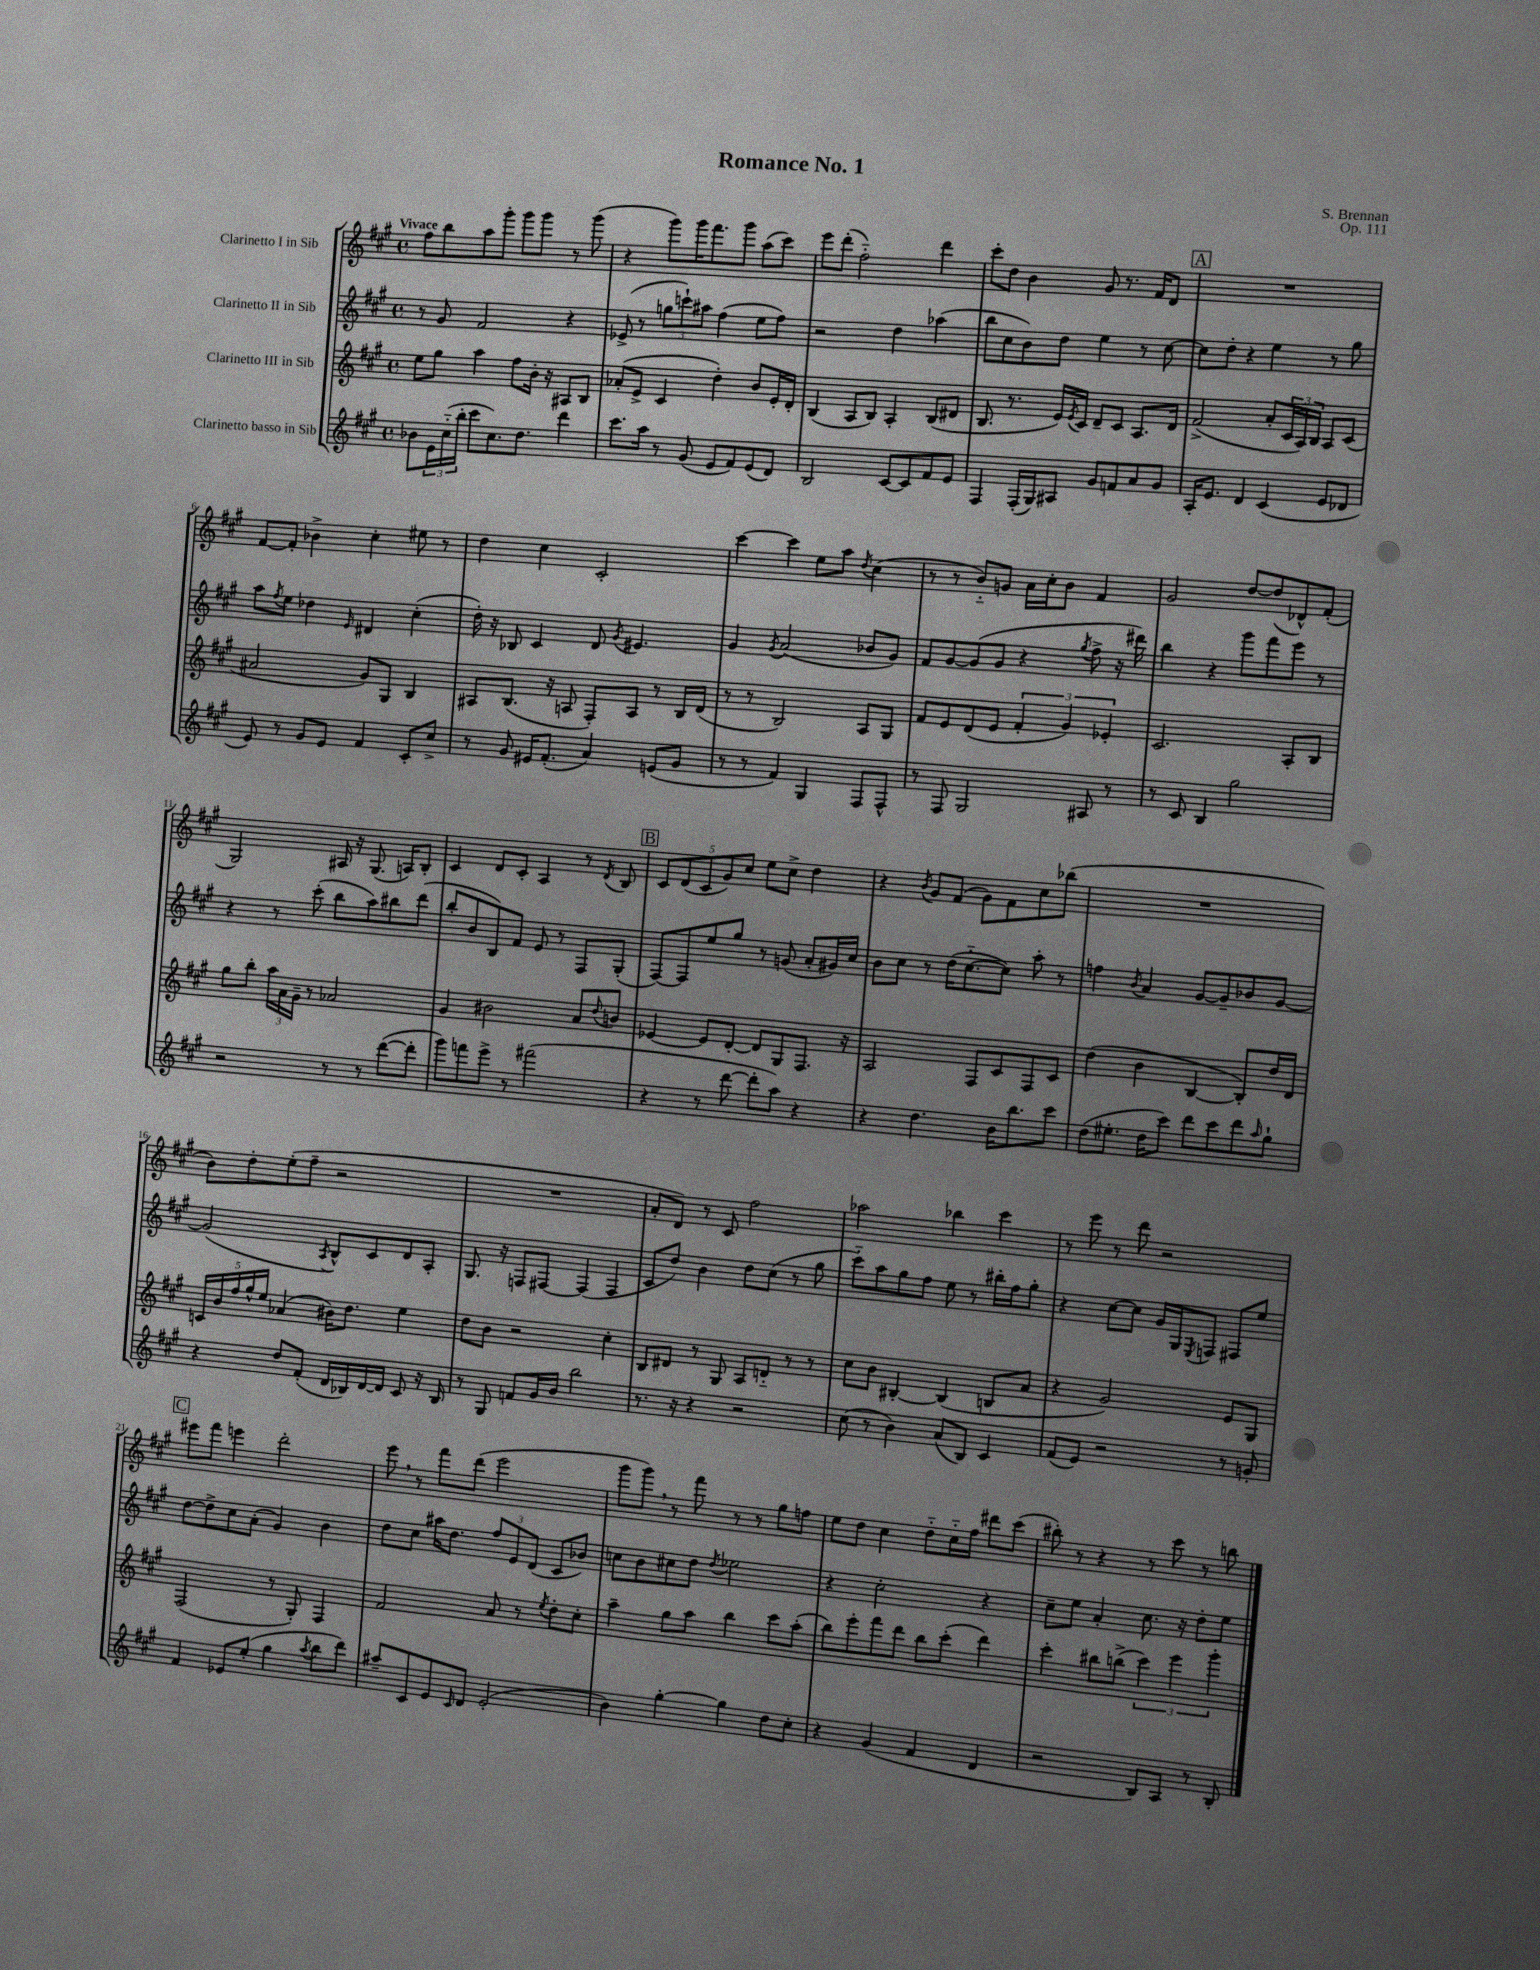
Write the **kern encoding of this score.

**kern	**kern	**kern	**kern
*part4	*part3	*part2	*part1
*staff4	*staff3	*staff2	*staff1
*I"Clarinetto basso in Sib	*I"Clarinetto III in Sib	*I"Clarinetto II in Sib	*I"Clarinetto I in Sib
*clefG2	*clefG2	*clefG2	*clefG2
*k[f#c#g#]	*k[f#c#g#]	*k[f#c#g#]	*k[f#c#g#]
*M4/4	*M4/4	*M4/4	*M4/4
*met(c)	*met(c)	*met(c)	*met(c)
=1	=1	=1	=1
!	!	!	!LO:TX:a:B:t=Vivace
8b-X\L	8ee\L	8r	8ff#\L
24e\L	8gg#\J	8g#/	8bb\
(24cc#\	.	.	.
24bb'\JJ	.	.	.
8ccc#\L	4aa\	2f#/	8aa\
8.cc#\)	.	.	8ggg#'\J
.	8ff#\L	.	8ggg#\L
8.dd\J	.	.	.
.	16b'\Jk	.	8ggg#\J
.	16r	.	.
4ddd\	8A#X/L	4r	8r
.	8B/J	.	(8ggg#\
=2	=2	=2	=2
8.ccc#\L	(8a-X'/L	(8e-X^/	4r
.	8e^/J	8r	.
16aa\Jk	.	.	.
8r	4c#/	12ggn\L	8ggg#\L)
.	.	12cccn`\)	.
(8g#/	.	.	16ggg#\K
.	.	12aa#X\J	.
.	.	.	8.fff#\
8e/L	4dd'\)	(4ff#\	.
8f#/)	.	.	8ggg#\J
(8e/	8b/L	8ee\L	(8aa\L
8d/J)	16e'/L	8ff#\J)	8ccc#\J)
.	16d'/JJ	.	.
=3	=3	=3	=3
2B/	(4B/	2r	8eee\L
.	.	.	(8ddd'\J
.	8A/L	.	2ff#\)
.	8B/J)	.	.
[8c#/L	4A'/	4dd\	.
8c#/]	.	.	.
8f#/	(8B/L	(4aa-X\	4ddd\
8e/J	8d#X/J	.	.
=4	=4	=4	=4
4F#/	8.B/	8bb\L	8ccc#'\L
.	.	8cc#\	8dd\J
.	8.r	.	.
(16F#'/LL	.	8b\)	4b\
16G#/J)	.	.	.
8A#X/J	16e/LL)	8dd\J	.
.	8qe/	.	.
.	16c#/JJ	.	.
8g#/L	8d~/L	4ee\	8g#/
8fn/	8c#/J	.	8.r
8a/	8.A/L	8r	.
.	.	.	16f#/KL
8g#/J	.	[8cc#\	8d/J
.	16d/Jk	.	.
!!LO:REH:place=s1:t=A
=5	=5	=5	=5
16A'/KL	(2f#^/	8cc#\L]	1r
8.e/J	.	.	.
.	.	8dd'\J	.
4d/	.	4r	.
(4c#/	8a'/L	4ee\	.
.	24c#/L	.	.
.	24A/)	.	.
.	24B/JJ	.	.
8e/L	8A/L	8r	.
8d-X/J	(8c#/J	8gg#\	.
!!LO:LB:g=z
=6	=6	=6	=6
8e/)	2a#X/	8aa\L	[8f#/L
.	.	8qff#/	.
8r	.	8ee\J	8f#'/J]
8g#/L	.	4dd-X\	4b-X^\
8e/J	.	.	.
.	.	16qqe/	.
4f#/	8g#/L)	4d#X/	4cc#'\
.	8G#/J	.	.
8c#'/L	4B/	(4cc#'\	8ee#X\
8cc#^/J	.	.	8r
=7	=7	=7	=7
8r	8A#X/L	16dd'\)	4dd\
.	.	16r	.
8g#/	(8.B/J	8B-X/	.
16e#X/KL	.	4c#/	4cc#\
(8.f#'/J	16r	.	.
.	8An/	.	.
4a/)	8F#'/L)	8d/	2c#'/
.	.	8qg#/	.
.	8A/J	4.e#X/	.
(8en/L	8r	.	.
8g#/J	16B/LL	.	.
.	(16d/JJ	.	.
=8	=8	=8	=8
8r	8r	4g#/	[4ccc#\
8r	8r	.	.
.	.	8qg#/	.
4f#/)	2B/)	(2a/	4ccc#\]
4G#/	.	.	8ee\L
.	.	.	8aa\J
.	.	.	8qdd/
8F#/L	8A/L	8b-X/L	(4cc#\
8F#^^/J	8G#/J	8g#/J)	.
=9	=9	=9	=9
8r	8f#/L	8f#/L	8r
8F#/	8e/	[8g#/	8r
2G#/	(8d/	(8g#/]	8b/L)
.	8e/J	8g#/J	8gn/J
.	6f#'/	4r	16a\LL
.	.	.	16cc#'\J
.	.	.	8b\J
.	6g#/)	.	.
.	.	8qgg#/	.
8A#X/	.	8ff#^\	4f#/
.	6e-X'/	.	.
8r	.	16r	.
.	.	16ddd#X\)	.
=10	=10	=10	=10
8r	2.c#/	4bb\	2g#/
8c#/	.	.	.
4B/	.	4r	.
2gg#\	.	8ggg#\L	[8dd/L
.	.	8fff#\	(8dd/]
.	8A'/L	8eee\J	8d-X^^/)
.	8B/J	8r	(8f#'/J
!!LO:LB:g=z
=11	=11	=11	=11
2r	8gg#\L	4r	2G#/)
.	8bb'\J	.	.
.	24aa\LL	8r	.
.	24a\	.	.
.	24g#~\JJ	.	.
.	8r	(8ccc#'\	.
8r	2a-X/	8bb\L	16A#X/
.	.	.	16r
8r	.	8aa\)	(8.G#/
([8ddd\L	.	8bb#X\	.
.	.	.	16An/KL)
8ddd'\J]	.	(8ddd\J	8B'/J
=12	=12	=12	=12
8ggg#\L)	4g#/	8bb'/L	4c#/
8fffn\	.	8b/	.
8eee^\J	2b#X\	8B/)	8d/L
8r	.	8f#/J	8c#'/J
(2fff#X\	.	8e/	4A/
.	.	8r	.
.	8a/L	8F#/L	8r
.	8qqdd/	.	8qd/
.	8bn/J	(8G#'/J	8B/
!!LO:REH:place=s1:t=B
=13	=13	=13	=13
4r	[4e-X/	[8F#/L)	10c#/L
.	.	.	(10d/
.	.	8F#/]	.
.	.	.	10c#/
8r	8e-/L]	8ee/	.
.	.	.	10g#/)
[8ddd\	[8d'/J	8gg#/J	.
.	.	.	10cc#/J
8ddd'\L]	8d/L]	8r	8ee\L
8aa\J)	8G#/	(8gn/	8cc#^\J
4r	8.F#/J	8a'/L	4dd\
.	.	16g#X/L)	.
.	16r	16cc#/JJ	.
=14	=14	=14	=14
4r	2A/	8b\L	4r
.	.	8cc#\J	.
.	.	.	8qb/
4.dd\	.	8r	8g#/L
.	.	(16dd\KL	(8f#/J
.	.	[8.cc#\	.
.	8F#/L	.	8g#\L)
16b\KL	8c#/	8cc#\J])	8f#\
8.bb\	.	.	.
.	8F#/	8aa'\	8cc#\
8ccc#\J	8c#/J	8r	(8bb-X\J
=15	=15	=15	=15
(8dd\L	(4dd\	4ffn\	1r
8.ee#X'\J	.	.	.
.	.	8qb/	.
.	4b\	4a/	.
16dd\KL	.	.	.
8ccc#\J)	.	.	.
8ddd\L	[4B/	[8g#/L	.
8ccc#\	.	8g#~/]	.
8ddd\	8B'/L])	8b-X/	.
16qqaa/	.	.	.
8gg#`\J	16dd/L	[8g#/J	.
.	16d/JJ	.	.
!!LO:LB:g=z
=16	=16	=16	=16
4r	20cn/LL	(2g#/]	8b\L)
.	20b/	.	.
.	20ff#/	.	.
.	.	.	8dd'\
.	20gg#^^/	.	.
.	20ee/JJ	.	.
8dd/L	(4a-X/	.	(8ee'\
(8f#'/J	.	.	8ff#~\J
.	.	8qA/	.
16d/LL	16b#X\KL)	8B^^/L)	2r
16B-X/)	8.dd\J	.	.
[16d/	.	8c#/	.
16d/JJ]	.	.	.
8c#/	4ee\	8d/	.
16r	.	8A'/J	.
16B-/	.	.	.
=17	=17	=17	=17
8r	8dd\L	8.G#/	1r
8G#/	8b\J	.	.
.	.	16r	.
8fn/L	2r	8Fn/L	.
16g#/L	.	[8F#X/J	.
16b/JJ	.	.	.
2bb\	.	(4F#/]	.
.	4cc#'\	4F#/	.
=18	=18	=18	=18
8.r	8B/L	8c#/L	8a'/L
.	8d#X/J	8dd/J)	8d/J)
16r	.	.	.
4r	8r	4b\	8r
.	8G#/	.	8c#/
2r	8A/L	8dd\L	2ff#\
.	8dn/J	(8cc#\J	.
.	8r	8r	.
.	8r	8gg#\	.
=19	=19	=19	=19
(8cc#\	8cc#\L	8ccc#\L)	2aa-X\
8r	8b\J	8aa\	.
4b\)	[4B#X'/	8gg#\	.
.	.	8ff#\J	.
(8a/L	(4B#/]	8ee\	4bb-X\
8B/J)	.	8r	.
4c#/	8Bn/L	16bb#X'\LL	4ccc#\
.	.	16ff#\J	.
.	8a/J	8gg#'\J	.
=20	=20	=20	=20
(8f#/L	4r	4r	8r
8e/J)	.	.	8eee\
2r	2g#/)	[8cc#\L	8r
.	.	8cc#\J]	8ddd\
.	.	16g#/LL	2r
.	.	16G#/J	.
.	.	8qE/	.
.	.	8Fn/J	.
8r	8e/L	8F#X/L	.
8gn'/	8G#/J	8ee/J	.
!!LO:LB:g=z
!!LO:REH:place=s1:t=C
=21	=21	=21	=21
4f#/	(2F#/	[8dd\L	8eee#X\L
.	.	8dd^\]	8fff#\J
8e-X/L	.	8cc#\	4eeen\
(8ee'/J	.	(8a'\J	.
4gg#\	8r	4g#/)	2ddd'\
.	8G#'/)	.	.
8qaa/	.	.	.
8bb\L	4F#/	4b\	.
8ddd\J)	.	.	.
=22	=22	=22	=22
8aa#X~/L	2f#/	8dd\L	8eee,\
8c#/	.	8cc#\J	8r
8e/	.	16aa#X\KL	8fff#\L
.	.	8.dd\J	.
16qqc#/	.	.	.
8d/J	.	.	(8ddd\J
(2e'/	8a/	12ff#/L	2eee\
.	.	12e/	.
.	8r	.	.
.	.	(12d/J	.
.	8qee/	.	.
.	8dd'\L	8c#/L	.
.	8cc#'\J	8b-X/J)	.
=23	=23	=23	=23
4b\)	4aa~\	8ccn\L	8ggg#\L
.	.	8b\	8ggg#,\J)
[4gg#'\	8gg#\L	8cc#X\	8r
.	8aa\J	8dd\J	8fff#\
.	.	8qdd/	.
4gg#\]	4bb\	2ee-X\	8r
.	.	.	8r
8dd\L	8ccc#\L	.	8gg#\L
8cc#'\J	(8aa'\J	.	8ffn\J
=24	=24	=24	=24
4r	8bb\L)	4r	8ee\L
.	8eee'\	.	8dd\J
(4g#/	8fff#\	2cc#'\	4cc#\
.	8ddd\J	.	.
4f#/	8bb\L	.	8dd\L
.	(8ccc#'\J	.	16cc#\L
.	.	.	16ff#\JJ
4d/	4ddd\)	4r	8ddd#X\L
.	.	.	(8ccc#\J
=25	=25	=25	=25
2r	4ccc#'\	8cc#~\L	8bb#X'\)
.	.	8ee\J	8r
.	8bb#X\L	4a'/	4r
.	(8bbn^\J	.	.
8B/L)	6ccc#\)	8.cc#\	8r
8A/J	.	.	8ccc#\
.	6eee\	.	.
.	.	16r	.
8r	.	8dd'\L	8r
.	6ggg#'\	.	.
8B'/	.	8ee\J	8bbn\
==	==	==	==
*-	*-	*-	*-
